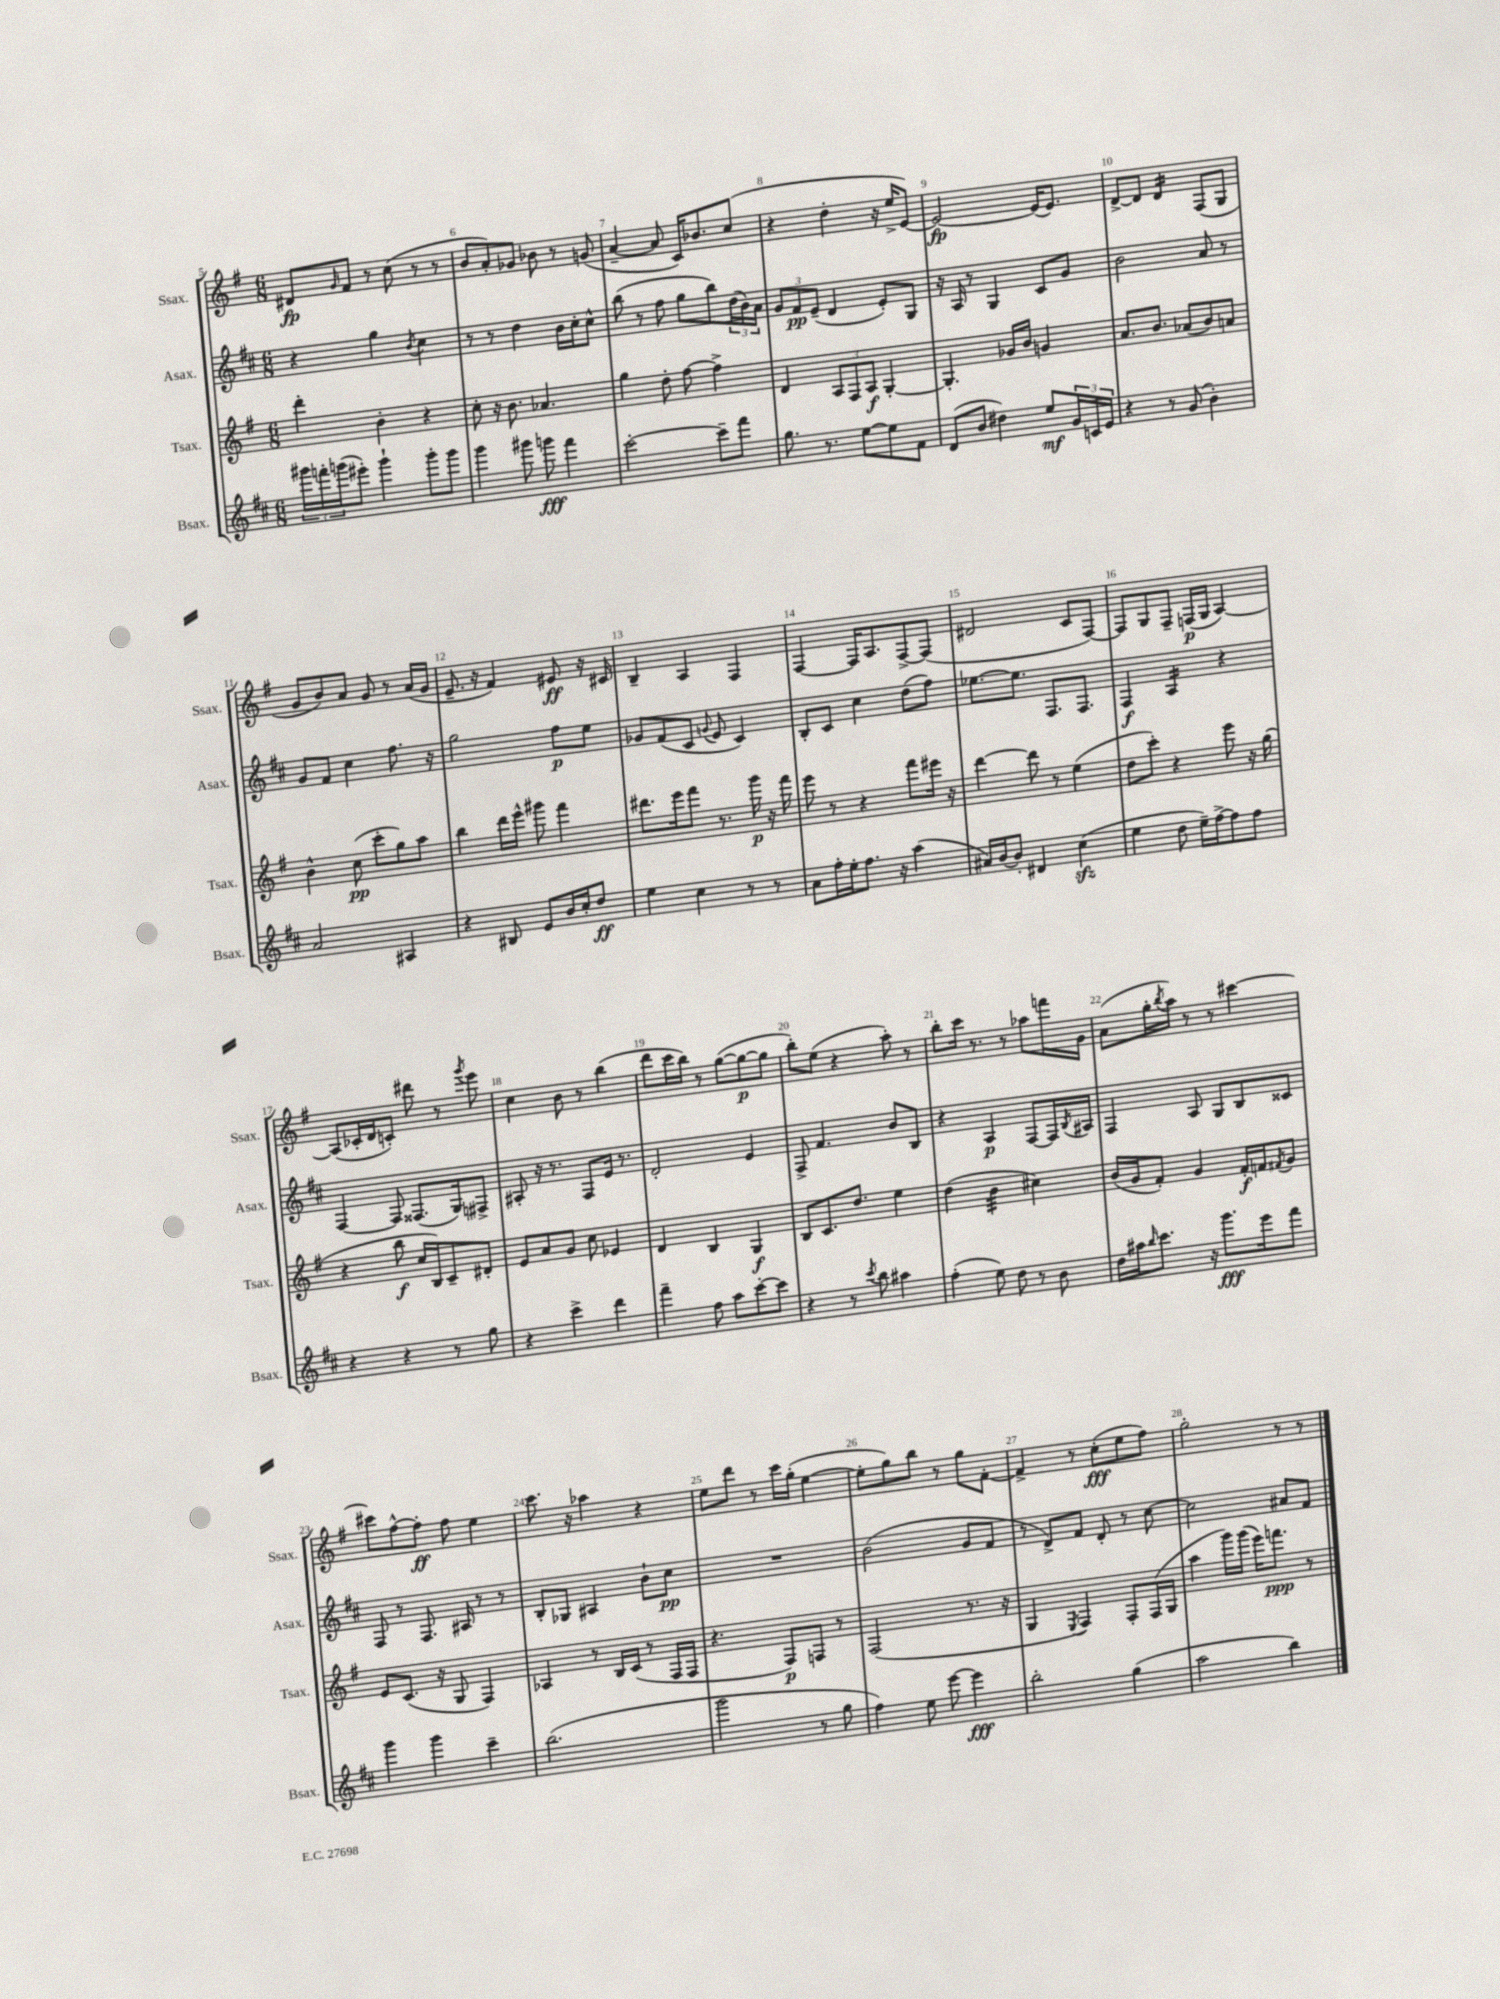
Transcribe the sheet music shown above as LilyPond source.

<<
\new StaffGroup <<
\new Staff = "s0" \with { instrumentName = "Ssax." shortInstrumentName = "Ssax." } {
    \clef treble \key g \major \numericTimeSignature \time 6/8
    dis'8\fp \grace { g'16 } fis'8 r8 c''8( r8 r8 |
    b'8 a'8-.) ges'8 bes'8 r8 g'8( |
    a'4~-- a'8 c'16) bes'8. c''8( |
    r4 d''4-. r16 e''16-> e'8~) |
    e'2~\fp e'16( e'8.) |
    d'8~-> d'8 d'4:16 fis8( g8 |
    g'8 b'8) a'8 g'8 r8 a'16( g'16 |
    e'8.-- r16 fis'4) eis'8\ff r16 cis'16 |
    b4-- a4 fis4 |
    fis4~ fis16 a8. fis8~-> fis8( |
    dis'2 c'8 fis8~) |
    fis8 g8 fis8-- f16\p( g16 a4~) |
    a8( ces'16-. d'16 c'8-.) dis'''8 r8 \acciaccatura { g'''8 } e'''8 |
    c''4 b'8 r8 b''4( |
    d'''8 c'''16 b''16) r8 g''8~( g''8~\p g''8 |
    b''8-.) e''8( r4 a''8-.) r8 |
    b''8-. c'''16 r8. r8 aes''8 f'''16 g'16 |
    a'8( g''16-. \acciaccatura { b''8 } a''16) r8 r8 cis'''4~ |
    cis'''8 fis''8~-^ fis''8-.\ff fis''8 e''4 |
    c'''8. r16 aes''4 r4 |
    e''8 d'''8 r8 c'''16 g''16-.( e''4~ |
    e''8-. g''8) b''8 r8 g''8 fis'8~-. |
    fis'4-> r8 c''8-.\fff( e''8 fis''8) |
    g''2-. r8 r8 \bar "|." |
}
\new Staff = "s1" \with { instrumentName = "Asax." shortInstrumentName = "Asax." } {
    \clef treble \key d \major \numericTimeSignature \time 6/8
    r4 g''4 \acciaccatura { b'8 } cis''4 |
    r8 r8 d''4 b'16 cis''16-. cis''8-^ |
    b''8( r8 fis''8 g''8 b''8) \tuplet 3/2 { d''16( b'16) a'16 } |
    \tuplet 3/2 { g'8 fis'8\pp e'8--( } d'4 e'8-.) g8 |
    r16 a16 r8 g4 cis'8 g'8 |
    b'2 a'8 r8 |
    g'8 fis'8 cis''4 fis''8. r16 |
    g''2 fis''8\p e''8 |
    ges'8 fis'8( cis'8 \appoggiatura { g'8 } e'8 cis'4) |
    b8-. cis'8 cis''4 d''8( fis''8) |
    ees''8.~ ees''8. fis8. fis8. |
    fis4\f a4:16 r4 |
    fis4~ fis8 fisis8.( g16) fis8-> |
    ais8-. r16 r8. fis8 e'16 r8. |
    d'2-. e'4 |
    fis8-> fis'4. b'8 b8 |
    r4 a4\p fis8~ fis16 \acciaccatura { b8 } ais16 |
    fis4 a8 g8 b8 cisis'8 |
    fis8 r8 fis8. ais16 r8 r8 |
    b8-. ges8 ais4 b'8-! cis''8\pp |
    R2. |
    b'2( g'8 fis'8 |
    r8 d'8->) fis'8 d'8-. r8 cis''8~ |
    cis''2 ais'8 fis'8 \bar "|." |
}
\new Staff = "s2" \with { instrumentName = "Tsax." shortInstrumentName = "Tsax." } {
    \clef treble \key g \major \numericTimeSignature \time 6/8
    d'''4-. b'4-. r4 |
    c''8-. r16 b'8. aes'4. |
    g''4 d''8-. fis''8~ fis''4-> |
    d'4 \tuplet 3/2 { a8 fis8 a8\f } g4~-. |
    g4.-. ges'16 b'16 g'4 |
    a'8. b'8. aes'8( b'8) a'8 |
    b'4-^ c''8\pp( c'''8-. g''8) a''8 |
    b''4 d'''16 e'''16-^ gis'''8 fis'''4 |
    dis'''8. e'''16 fis'''8 r8. g'''16\p r16 fis'''16 |
    e'''8 r8 r4 fis'''8 eis'''16 r16 |
    d'''4~ d'''8 r8 e''4( |
    d''8 c'''8-.) r4 e'''8 r16 g''16( |
    r4 b''8\f c''16 b16) c'8-- dis'8-. |
    e'8 a'8 g'8 c''8 ees'4 |
    d'4 b4 g4\f |
    b8 c'8. d''8. e''4 |
    d''4( b'4:32 cis''4) |
    b'16( g'16 fis'8-.) g'4 fis'16-.\f f'16 \acciaccatura { fis'8 } g'8 |
    e'8 c'8.( r16 g8 fis4) |
    aes4 r8 b16 c'16( r8 fis16 fis16 |
    r4. fis8\p) f8 r8 |
    fis2( r8. r16 |
    g4 \acciaccatura { e8 } fis4) fis8-. fis16( g16 |
    a''4 g'''16) g'''16( e'''16) f'''8.\ppp r8 \bar "|." |
}
\new Staff = "s3" \with { instrumentName = "Bsax." shortInstrumentName = "Bsax." } {
    \clef treble \key d \major \numericTimeSignature \time 6/8
    \tuplet 3/2 { gis'''16 f'''16-. g'''16( } eis'''8-.) g'''4-! g'''8-. g'''8 |
    g'''4 gis'''8 g'''8\fff fis'''4 |
    cis'''2~-. cis'''8-- fis'''8 |
    g''8. r8. e''8~ e''8 fis'8 |
    d'8( b'8 dis''4) e''8\mf \tuplet 3/2 { g'16 c'16 e'16 } |
    r4 r8 g'8( b'4-.) |
    a'2 ais4 |
    r4 bis8 e'8 b'16 cis''16-. d''8\ff |
    e''4 cis''4 r8 r8 |
    a'8 fis''16-. e''16-. fis''8. r16 a''4( |
    ais'16) b'16~ b'8-. dis'4 cis''4\sfz( |
    e''4 d''8 e''16--) fis''16~-> fis''8 fis''8 |
    r4 r4 r8 g''8 |
    r4 cis'''4-> d'''4 |
    fis'''4-- fis''8 a''8 cis'''8~-. cis'''8 |
    r4 r8 \acciaccatura { cis'''8 } b''8 ais''4 |
    fis''4-.( e''8) d''8 r8 b'8 |
    d''16 ais''16 \grace { b''16 } cis'''8. r16 g'''8.\fff e'''16 fis'''8 |
    g'''4 g'''4 cis'''4-- |
    b''2.( |
    g'''2 r8 g''8 |
    fis''4) e''8 e'''8~ e'''4\fff |
    b''2-. g''4( |
    a''2 b''4) \bar "|." |
}
>>
>>
\layout { \context { \Score currentBarNumber = #5 \override BarNumber.break-visibility = ##(#f #t #t) barNumberVisibility = #all-bar-numbers-visible } }
